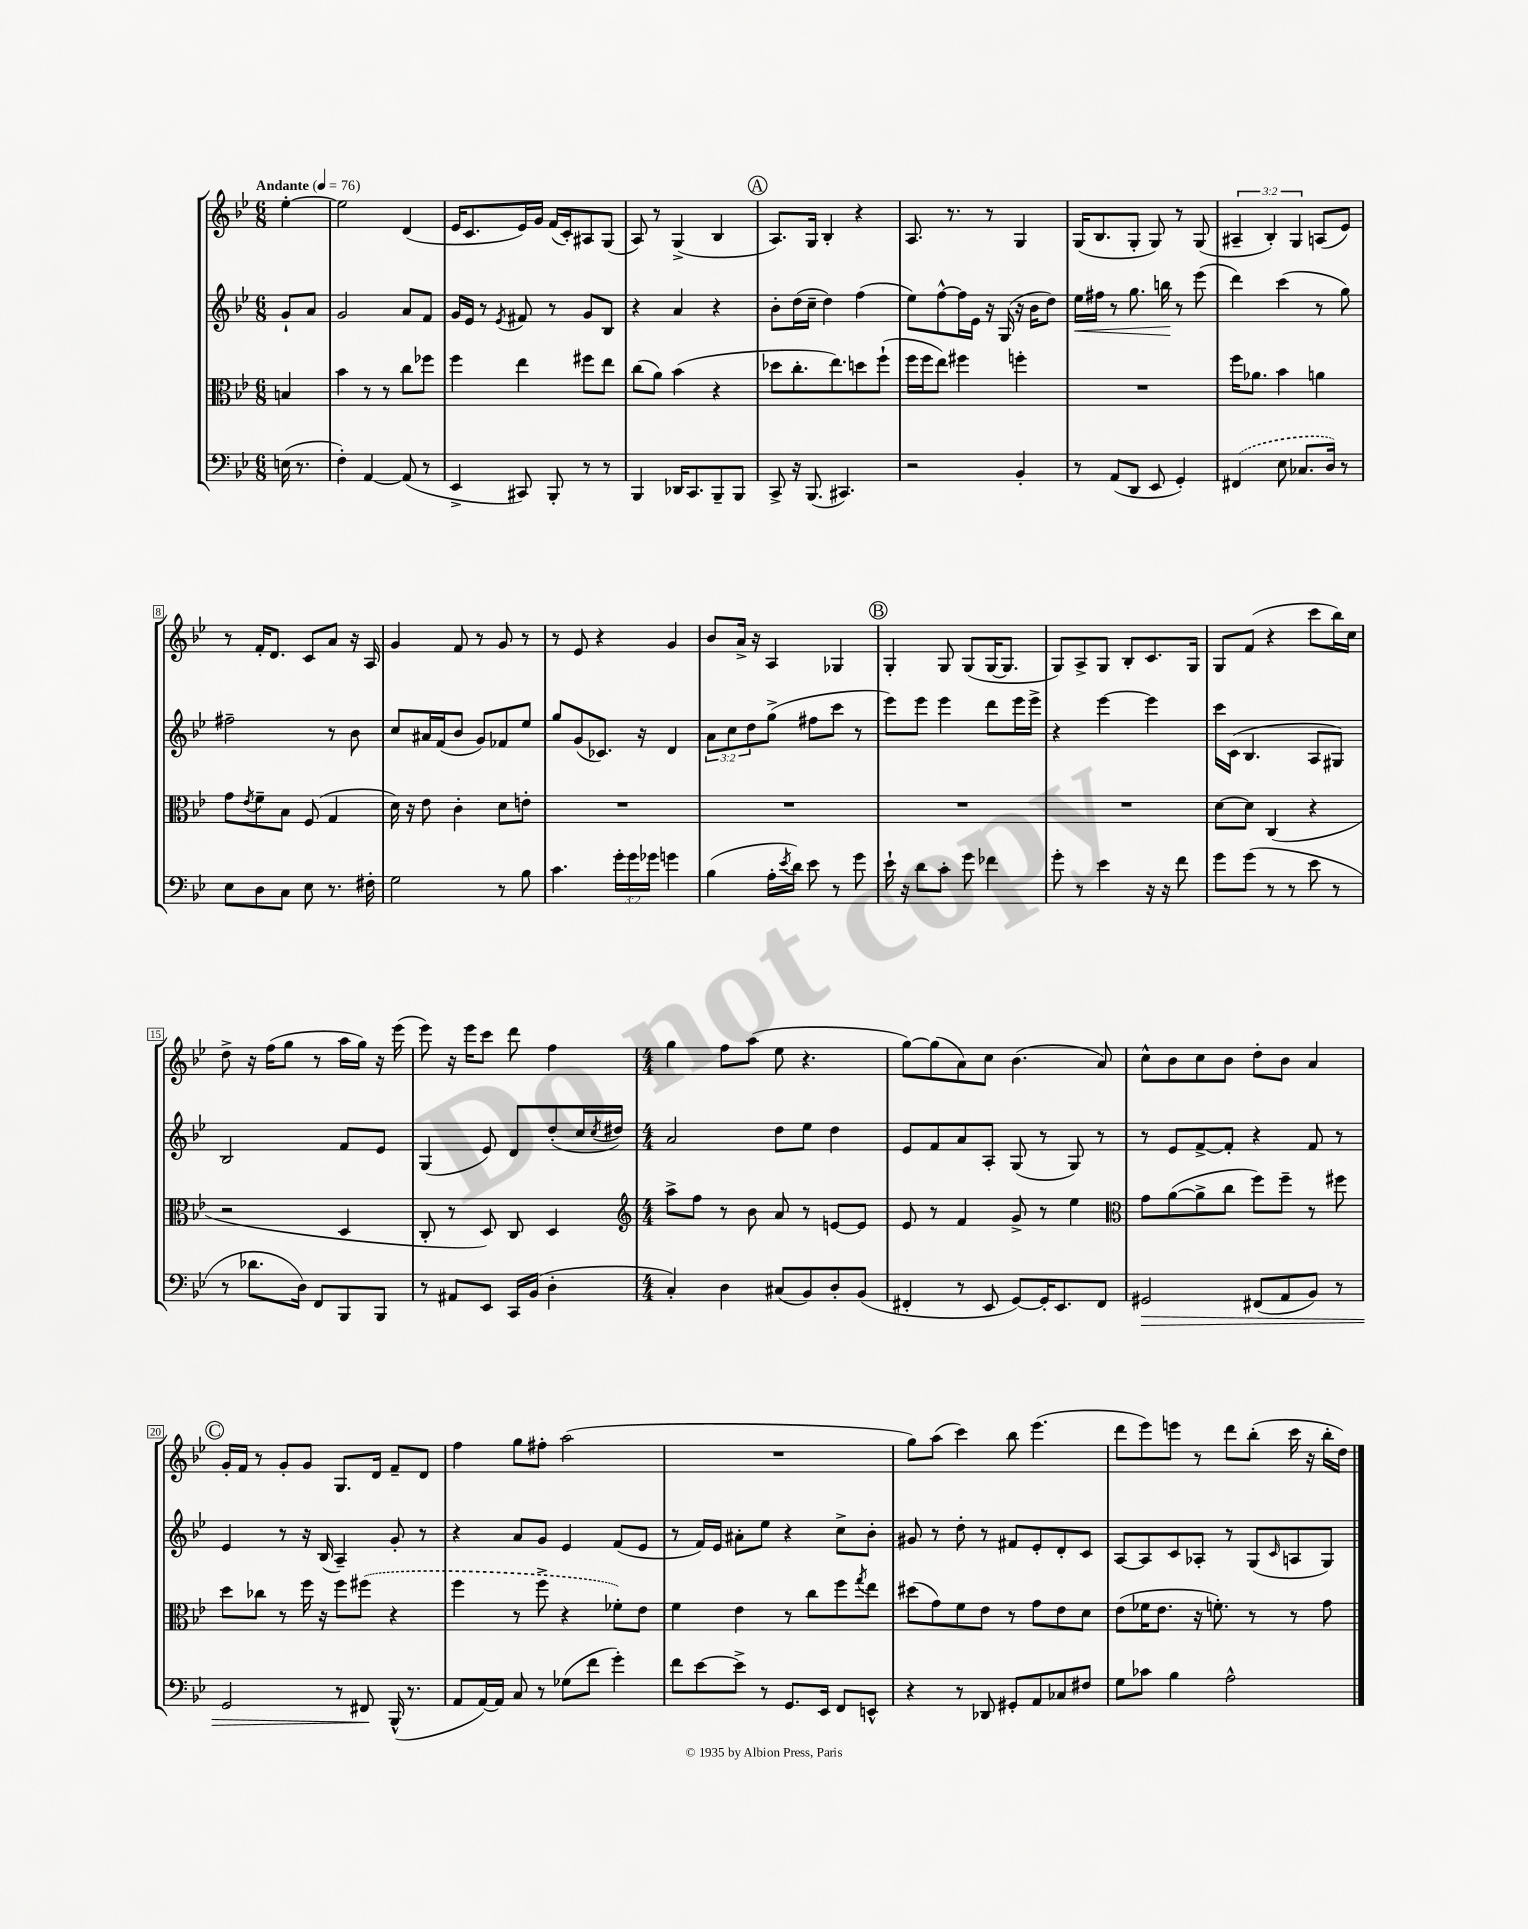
<<
\new StaffGroup <<
\new Staff = "s0" {
    \clef treble \key bes \major \numericTimeSignature \time 6/8 \override Staff.TupletNumber.text = #tuplet-number::calc-fraction-text \partial 4 \tempo "Andante" 4 = 76
    ees''4~-. |
    ees''2 d'4( |
    ees'16 c'8. ees'16) g'16 f'16( c'16-.) ais8 g8( |
    a8) r8 g4->( bes4 |
    \mark \markup { \circle "A" } a8.) g16 bes4-. r4 |
    a8. r8. r8 g4 |
    g16( bes8. g8-. g8) r8 g8( |
    \tuplet 3/2 { ais4-- bes4-.) g4 } a8( ees'8) |
    r8 f'16-. d'8. c'8 a'8 r16 a16 |
    g'4 f'8 r8 g'8 r8 |
    r8 ees'8 r4 g'4 |
    bes'8 a'16-> r16 a4 ges4 |
    \mark \markup { \circle "B" } g4-. g8 g8( g16~ g8. |
    g8) a8-> g8 bes8-. c'8. g16 |
    g8 f'8( r4 c'''8 bes''16) c''16 |
    d''8-> r16 f''16( g''8 r8 a''16 g''16) r16 ees'''16( |
    ees'''8) r16 ees'''16 c'''8 d'''8 f''4 |
    \numericTimeSignature \time 4/4 g''4 f''8 a''8( ees''8 r4. |
    g''8~) g''8( a'8) c''8 bes'4.( a'8) |
    c''8-^ bes'8 c''8 bes'8 d''8-. bes'8 a'4 |
    \mark \markup { \circle "C" } g'16-. f'16 r8 g'8-. g'8 g8. d'16 f'8-- d'8 |
    f''4 g''8 fis''8-. a''2( |
    R1 |
    g''8) a''8( c'''4) bes''8 ees'''4.( |
    d'''8 ees'''8) e'''8 r8 d'''8 bes''8-.( c'''16 r16 bes''16-. d''16) \bar "|." |
}
\new Staff = "s1" {
    \clef treble \key bes \major \numericTimeSignature \time 6/8 \override Staff.TupletNumber.text = #tuplet-number::calc-fraction-text \partial 4
    g'8-! a'8 |
    g'2 a'8 f'8 |
    g'16 ees'16 r8 \acciaccatura { ees'8 } fis'8 r8 g'8 bes8 |
    r4 a'4 r4 |
    \mark \markup { \circle "A" } bes'8-. d''16( c''16-- d''4) f''4( |
    ees''8) f''8~-^ f''16 ees'16 r16 g16( r16 bes'16 d''8) |
    ees''16\< fis''16 r8 g''8. b''16\! r8 ees'''8( |
    d'''4) c'''4( r8 g''8) |
    fis''2-- r8 bes'8 |
    c''8 ais'16 f'16( bes'8 g'8) fes'8 ees''8 |
    g''8 g'8( ces'8.) r16 d'4 |
    \tuplet 3/2 { a'8 c''8 d''8 } g''8->( fis''8 c'''8 r8 |
    \mark \markup { \circle "B" } ees'''8) ees'''8 ees'''4 d'''8 ees'''16 ees'''16-> |
    r4 ees'''4~ ees'''4 |
    c'''16 c'16( bes4. a8 gis8) |
    bes2 f'8 ees'8 |
    g4( ees'8) d'8 d''8-.( c''16 \acciaccatura { c''8 } dis''16) |
    \numericTimeSignature \time 4/4 a'2 d''8 ees''8 d''4 |
    ees'8 f'8 a'8 a8-. g8( r8 g8) r8 |
    r8 ees'8 f'8~-> f'8-. r4 f'8 r8 |
    \mark \markup { \circle "C" } ees'4 r8 r16 bes16( a4--) g'8-. r8 |
    r4 a'8 g'8 ees'4 f'8( ees'8 |
    r8 f'16) ees'16 ais'8-. ees''8 r4 c''8-> bes'8-. |
    gis'8 r8 d''8-. r8 fis'8 ees'8-. d'8-. c'8 |
    a8~ a8 c'8 aes8-. r8 g8( \grace { c'16 } a8 g8) \bar "|." |
}
\new Staff = "s2" {
    \clef alto \key bes \major \numericTimeSignature \time 6/8 \partial 4
    b4 |
    bes'4 r8 r8 c''8 fes''8 |
    f''4 ees''4 fis''8 ees''8 |
    c''8( a'8) bes'4( r4 |
    \mark \markup { \circle "A" } des''8 c''8.-. ees''8.) d''8 f''8-!( |
    f''16 f''16 ees''8) fis''4 f''4-. |
    R2. |
    f''16 aes'8. bes'4 a'4 |
    g'8 \acciaccatura { ees'8 } f'8-- bes8 f8( g4 |
    d'16) r16 ees'8 c'4-. d'8 e'8-. |
    R2. |
    R2. |
    \mark \markup { \circle "B" } R2. |
    R2. |
    d'8~ d'8 c4( r4 |
    r2 d4 |
    c8-. r8 d8) c8 d4 |
    \numericTimeSignature \time 4/4 \clef treble a''8-> f''8 r8 bes'8 a'8 r8 e'8~ e'8 |
    ees'8 r8 f'4 g'8-> r8 ees''4 |
    \clef alto g'8 a'8~( a'8-> c''8 f''8) f''8-- r8 fis''8 |
    \mark \markup { \circle "C" } d''8 ces''8 r8 f''16 r16 f''8 \once \slurDashed fis''8( r4 |
    f''4 r8 f''8-> r4 fes'8-.) ees'8 |
    f'4 ees'4 r8 c''8 f''8 \acciaccatura { g''8 } ees''8 |
    dis''8( g'8) f'8 ees'8 r8 g'8 ees'8 d'8 |
    ees'8( fes'16 ees'8. r16 f'8.-.) r8 r8 g'8 \bar "|." |
}
\new Staff = "s3" {
    \clef bass \key bes \major \numericTimeSignature \time 6/8 \override Staff.TupletNumber.text = #tuplet-number::calc-fraction-text \partial 4
    e16( r8. |
    f4-.) a,4~ a,8( r8 |
    ees,4-> cis,8) bes,,8-. r8 r8 |
    bes,,4 des,16 c,8. bes,,8-- bes,,8 |
    \mark \markup { \circle "A" } c,8-> r16 bes,,8.( cis,4.) |
    r2 bes,4-. |
    r8 a,8( d,8 ees,8 g,4-.) |
    \once \slurDashed fis,4( ees8 ces8. d16) r8 |
    ees8 d8 c8 ees8 r8. fis16-. |
    g2 r8 bes8 |
    c'4. \tuplet 3/2 { g'16-. g'16 ges'16 } g'4 |
    bes4( a16-. \acciaccatura { ees'8 } d'16) ees'8 r8 g'8 |
    \mark \markup { \circle "B" } ees'16-! r16 d'8 c'8-. g'8 fes'4 |
    g'8-. r8 ees'4 r16 r16 f'8 |
    g'8 g'8( r8 r8 ees'8 r8 |
    r8 des'8. d16) f,8 bes,,8 bes,,8 |
    r8 ais,8 ees,8 c,16 bes,16( d4-. |
    \numericTimeSignature \time 4/4 c4-.) d4 cis8( bes,8) d8-. bes,8( |
    fis,4-. r8 ees,8 g,8~) g,16-. ees,8. fis,8 |
    gis,2\> fis,8( a,8 bes,8) r8 |
    \mark \markup { \circle "C" } g,2 r8 fis,8\! bes,,16-^( r8. |
    a,8 a,16~) a,16 c8 r8 ges8( f'8 g'4-.) |
    f'8 ees'8~ ees'8-> r8 g,8. ees,16 f,8 e,8-^ |
    r4 r8 des,8 gis,8-. a,8 ces8 fis8 |
    g8 ces'8 bes4 a2-^ \bar "|." |
}
>>
>>
\layout { \context { \Score \override BarNumber.stencil = #(make-stencil-boxer 0.1 0.3 ly:text-interface::print) } }
